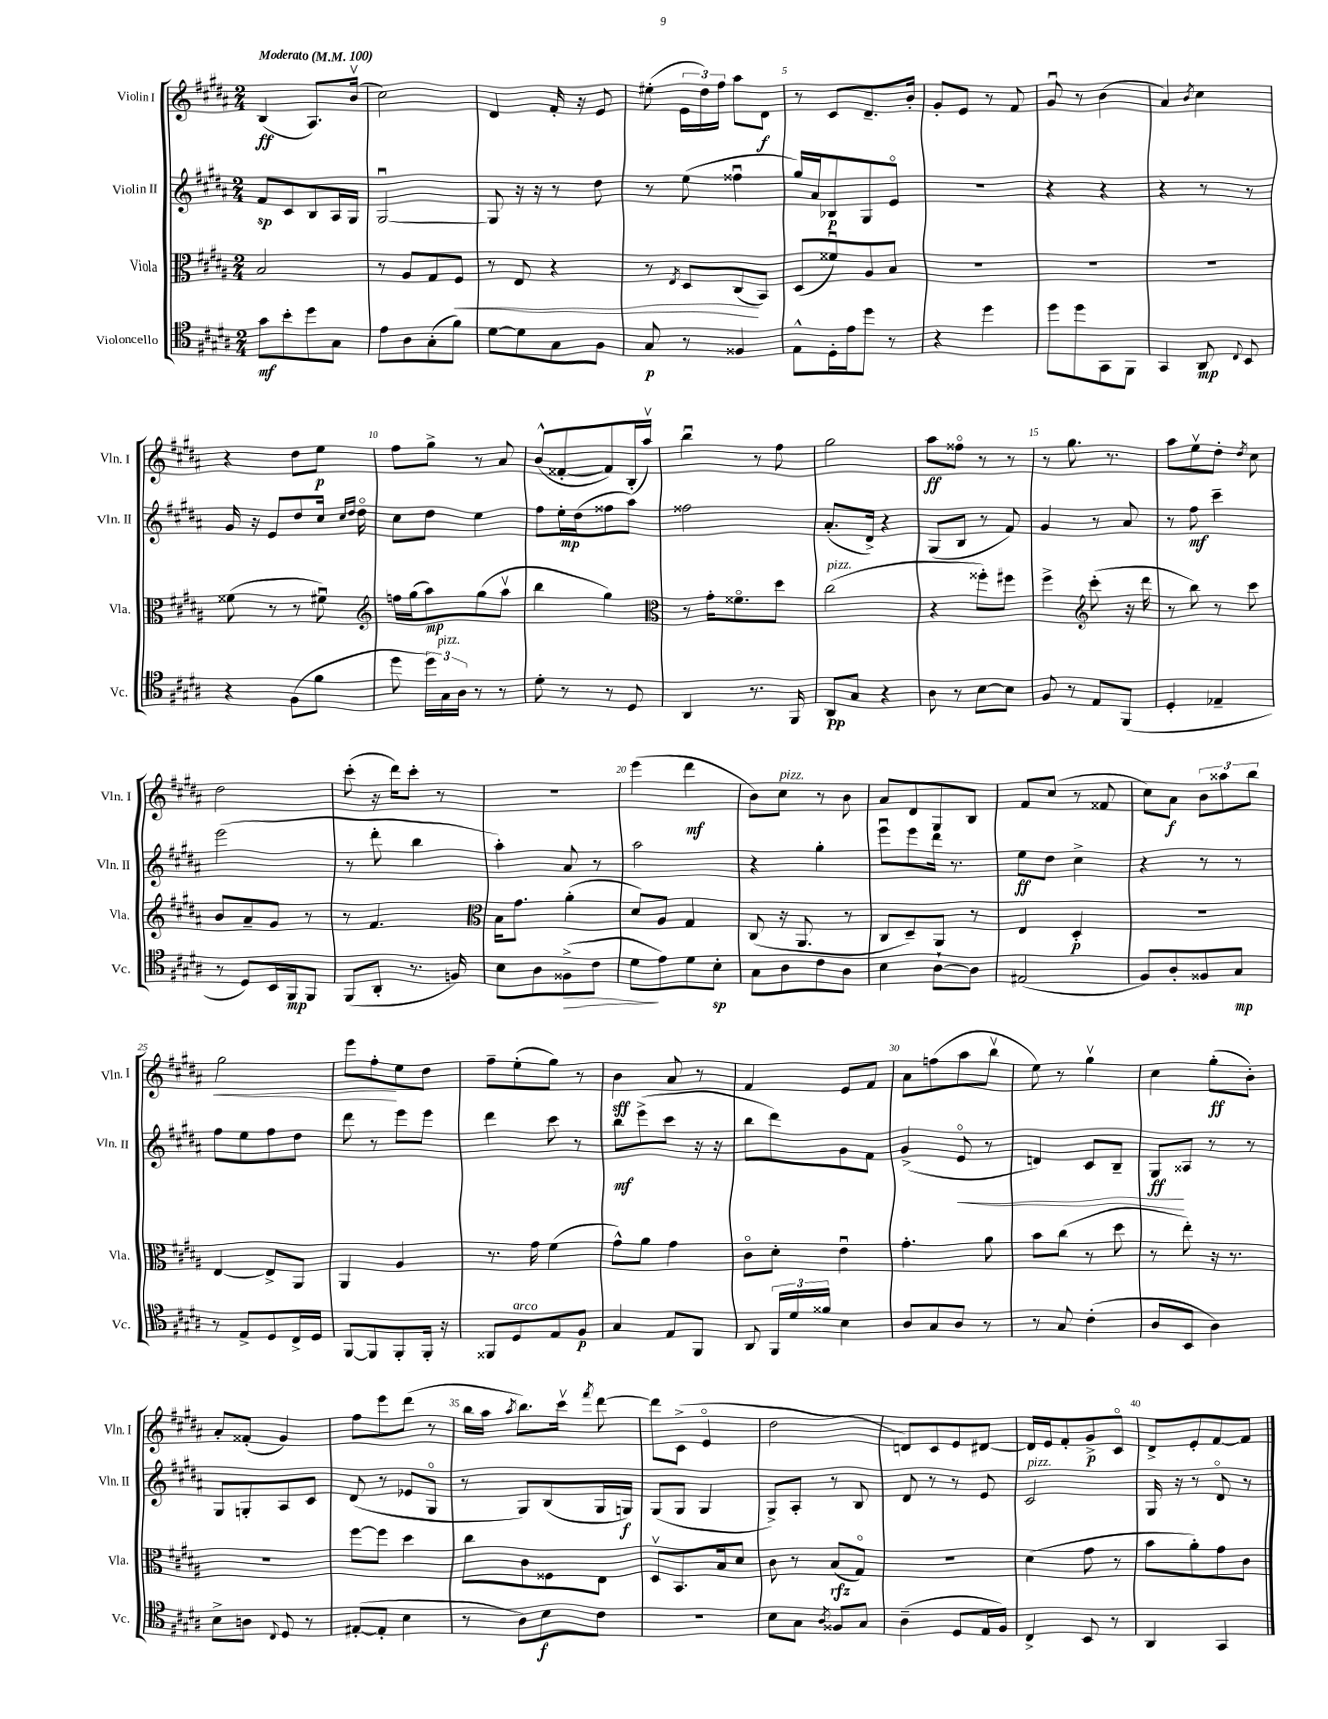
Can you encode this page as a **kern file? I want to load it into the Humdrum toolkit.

**kern	**dynam	**kern	**dynam	**kern	**dynam	**kern	**dynam
*part4	*part4	*part3	*part3	*part2	*part2	*part1	*part1
*staff4	*staff4	*staff3	*staff3	*staff2	*staff2	*staff1	*staff1
*I"Violoncello	*	*I"Viola	*	*I"Violin II	*	*I"Violin I	*
*I'Vc.	*	*I'Vla.	*	*I'Vln. II	*	*I'Vln. I	*
*clefC4	*	*clefC3	*	*clefG2	*	*clefG2	*
*k[f#c#g#d#a#]	*	*k[f#c#g#d#a#]	*	*k[f#c#g#d#a#]	*	*k[f#c#g#d#a#]	*
*M2/4	*	*M2/4	*	*M2/4	*	*M2/4	*
*MM100	*	*MM100	*	*MM100	*	*MM100	*
=1	=1	=1	=1	=1	=1	=1	=1
!	!	!	!	!	!	!LO:TX:a:B:t=Moderato	!
8g#\L	mf	2B/	.	8f#/L	sp	(4B/	ff
8b'\	.	.	.	8c#/	.	.	.
8dd#\	.	.	.	8B/	.	8.A#/L)	.
8G#\J	.	.	.	16A#/L	.	.	.
.	.	.	.	16G#/JJ	.	(16bv/Jk	.
=2	=2	=2	=2	=2	=2	=2	=2
8e\L	.	8r	.	[2G#u/	.	2cc#\)	.
8A#\	.	8A#/L	.	.	.	.	.
(8G#'\	.	8G#/	.	.	.	.	.
!	!	!	!LO:HP:b	!	!	!	!
8f#\J)	.	8F#/J	<	.	.	.	.
=3	=3	=3	=3	=3	=3	=3	=3
[8d#\L	.	8r	.	8G#/]	.	4d#/	.
8d#\]	.	8E/	.	16r	.	.	.
.	.	.	.	16r	.	.	.
8G#\	.	4r	.	8r	.	16f#'/	.
.	.	.	.	.	.	16r	.
8F#\J	.	.	.	8dd#\	.	8e/	.
=4	=4	=4	=4	=4	=4	=4	=4
8G#/	p	8r	.	8r	.	(8ee#X'\	.
.	.	8qE/	.	.	.	.	.
8r	.	8D#/L	.	(8ee\	.	24e\LL	.
.	.	.	.	.	.	24dd#\)	.
.	.	.	.	.	.	24ff#\JJ	.
4F##X/	.	(8C#/	.	4ff##Xu\	.	8aa#\L	.
.	.	8BB/J)	[	.	.	8d#\J	f
=5	=5	=5	=5	=5	=5	=5	=5
8E^^\L	.	(8D#/L	.	16gg#/LL)	.	8r	.
.	.	.	.	16a#/J	.	.	.
16D#'\L	.	8f##Xu/)	.	8B-X/	p	8c#/L	.
16e\J	.	.	.	.	.	.	.
8dd#\J	.	8A#/	.	8G#/	.	8.d#~/	.
8r	.	8B/J	.	8e/J	.	.	.
.	.	.	.	.	.	16b'/Jk	.
=6	=6	=6	=6	=6	=6	=6	=6
4r	.	2r	.	2r	.	8g#'/L	.
.	.	.	.	.	.	8e/J	.
4dd#\	.	.	.	.	.	8r	.
.	.	.	.	.	.	8f#/	.
=7	=7	=7	=7	=7	=7	=7	=7
8dd#\L	.	2r	.	4r	.	8g#u/	.
8dd#\	.	.	.	.	.	8r	.
8GG#\	.	.	.	4r	.	(4b\	.
8FF#\J	.	.	.	.	.	.	.
=8	=8	=8	=8	=8	=8	=8	=8
4GG#/	.	2r	.	4r	.	4a#/)	.
.	.	.	.	.	.	8qb/	.
8AA#/	mp	.	.	8r	.	4cc#\	.
8qqC#/	.	.	.	.	.	.	.
8BB/	.	.	.	8r	.	.	.
!!LO:LB:g=z
=9	=9	=9	=9	=9	=9	=9	=9
4r	.	(8f##X\	.	16g#/	.	4r	.
.	.	.	.	16r	.	.	.
.	.	8r	.	8e/L	.	.	.
(8F#\L	.	8r	.	8dd#/	.	8dd#\L	.
8f#\J	.	8f#Xu\)	.	16cc#/Jk	.	8ee\J	p
.	.	.	.	16qqcc#/LL	.	.	.
.	.	.	.	16qqdd#/JJ	.	.	.
.	.	.	.	16dd#\	.	.	.
=10	=10	=10	=10	=10	=10	=10	=10
*	*	*clefG2	*	*	*	*	*
8dd#\	.	16ffn\LL	.	8cc#\L	.	8ff#\L	.
.	.	(16gg#\J	.	.	.	.	.
24dd#\LL)	.	8aa#\)	mp	8dd#\J	.	8gg#^\J	.
!LO:TX:a:i:t=pizz.	!	!	!	!	!	!	!
24G#\	.	.	.	.	.	.	.
24A#\JJ	.	.	.	.	.	.	.
8r	.	(8gg#\	.	4ee\	.	8r	.
8r	.	8aa#v\J	.	.	.	8a#/	.
=11	=11	=11	=11	=11	=11	=11	=11
8d#'\	.	4bb\	.	8ff#\L	.	(8b^^/L	.
8r	.	.	.	16ee'\L	mp	[8f##X'/	.
.	.	.	.	(16dd#\J	.	.	.
8r	.	4gg#\)	.	8ff##X\	.	8f##/])	.
8D#/	.	.	.	8aa#\J)	.	(16B'/L	.
.	.	.	.	.	.	16aa#v/JJ)	.
=12	=12	=12	=12	=12	=12	=12	=12
*	*	*clefC3	*	*	*	*	*
4AA#/	.	8r	.	2ff##X\	.	4bbu\	.
.	.	16g#'\KL	.	.	.	.	.
.	.	8.f##X\	.	.	.	.	.
8.r	.	.	.	.	.	8r	.
.	.	8dd#\J	.	.	.	8ff#\	.
16FF#/	.	.	.	.	.	.	.
=13	=13	=13	=13	=13	=13	=13	=13
!	!	!LO:TX:a:i:t=pizz.	!	!	!	!	!
8AA#/L	pp	(2cc#\	.	(8.a#'/L	.	2gg#\	.
8G#/J	.	.	.	.	.	.	.
.	.	.	.	16d#^/Jk)	.	.	.
4r	.	.	.	4r	.	.	.
=14	=14	=14	=14	=14	=14	=14	=14
8A#\	.	4r	.	(8G#/L	.	8aa#\L	ff
8r	.	.	.	8B/J	.	8ff##X\J	.
[8B\L	.	8ff##X'\L)	.	8r	.	8r	.
8B\J]	.	8ff#X\J	.	8f#/)	.	8r	.
=15	=15	=15	=15	=15	=15	=15	=15
8F#/	.	4ff#^\	.	4g#/	.	8r	.
8r	.	.	.	.	.	8.gg#\	.
*	*	*clefG2	*	*	*	*	*
8E/L	.	(8ccc#'\	.	8r	.	.	.
.	.	.	.	.	.	8.r	.
(8FF#/J	.	16r	.	8a#/	.	.	.
.	.	16ddd#\	.	.	.	.	.
=16	=16	=16	=16	=16	=16	=16	=16
4D#'/	.	8r	.	8r	.	8aa#\L	.
.	.	8bb\)	.	8ff#\	mf	8eev\	.
4E-X~/	.	8r	.	4ccc#~\	.	8dd#'\J	.
.	.	.	.	.	.	8qdd#/	.
.	.	8ccc#\	.	.	.	8cc#\	.
!!LO:LB:g=z
=17	=17	=17	=17	=17	=17	=17	=17
8r	.	8b/L	.	(2eee\	.	2dd#\	.
8D#/L)	.	8a#~/	.	.	.	.	.
16BB/L	.	8g#/J	.	.	.	.	.
16FF#/J	mp	.	.	.	.	.	.
8FF#/J	.	8r	.	.	.	.	.
=18	=18	=18	=18	=18	=18	=18	=18
(8FF#/L	.	8r	.	8r	.	(8ccc#'\	.
8AA#'/J	.	4.f#/	.	8ddd#'\	.	16r	.
.	.	.	.	.	.	16ddd#\KL)	.
8.r	.	.	.	4bb\	.	8ccc#'\J	.
.	.	.	.	.	.	8r	.
16Fn/)	.	.	.	.	.	.	.
=19	=19	=19	=19	=19	=19	=19	=19
*	*	*clefC3	*	*	*	*	*
8B\L	.	16B\KL	.	4aa#'\)	.	2r	.
.	.	8.g#\J	.	.	.	.	.
8A#\	.	.	.	.	.	.	.
!	!LO:HP:b	!	!	!	!	!	!
(8F##X^\	>	(4a#'\	.	8a#/	.	.	.
8c#\J	.	.	.	8r	.	.	.
=20	=20	=20	=20	=20	=20	=20	=20
8d#\L	.	8d#/L)	.	2aa#\	.	(4eee\	.
8e\)	]	8A#/J	.	.	.	.	.
8d#\	.	4G#/	.	.	.	4ddd#\	mf
8B'\J	sp	.	.	.	.	.	.
=21	=21	=21	=21	=21	=21	=21	=21
8G#\L	.	(8C#/	.	4r	.	8b\L)	.
!	!	!	!	!	!	!LO:TX:a:i:t=pizz.	!
8A#\	.	16r	.	.	.	8cc#\J	.
.	.	8.AA#/	.	.	.	.	.
8c#\	.	.	.	4gg#'\	.	8r	.
8A#\J	.	8r	.	.	.	8b\	.
=22	=22	=22	=22	=22	=22	=22	=22
4B\	.	8C#/L	.	8eeeu\L	.	8a#/L	.
.	.	8D#~/)	.	8eee\	.	8d#/	.
[8A#`\L	.	8AA#/J	.	16ddd#\Jk	.	8G#/	.
.	.	.	.	8.r	.	.	.
8A#\J]	.	8r	.	.	.	8B/J	.
=23	=23	=23	=23	=23	=23	=23	=23
(2E#X/	.	4E/	.	8ee\L	ff	8f#/L	.
.	.	.	.	8dd#\J	.	(8cc#/J	.
.	.	4D#'/	p	4cc#^\	.	8r	.
.	.	.	.	.	.	8f##X/	.
=24	=24	=24	=24	=24	=24	=24	=24
8F#/L)	.	2r	.	4r	.	8cc#\L)	.
8A#'/	.	.	.	.	.	8a#\J	f
8F##X/	.	.	.	8r	.	12b\L	.
.	.	.	.	.	.	12aa##X\	.
8G#/J	mp	.	.	8r	.	.	.
.	.	.	.	.	.	12bb\J	.
!!LO:LB:g=z
=25	=25	=25	=25	=25	=25	=25	=25
!	!	!	!	!	!	!	!LO:HP:b
8r	.	[4E/	.	8ff#\L	.	2gg#\	<
8E^/L	.	.	.	8ee\	.	.	.
8D#/	.	8E^/L]	.	8ff#\	.	.	.
16C#^/L	.	8AA#/J	.	8dd#\J	.	.	.
16D#/JJ	.	.	.	.	.	.	.
=26	=26	=26	=26	=26	=26	=26	=26
[8FF#/L	.	4AA#/	.	8ddd#\	.	8eee\L	.
8FF#/]	.	.	.	8r	.	8ff#'\	.
8FF#'/	.	4A#/	.	8eee\L	.	8ee\	[
16FF#'/Jk	.	.	.	8eee\J	.	8dd#\J	.
16r	.	.	.	.	.	.	.
=27	=27	=27	=27	=27	=27	=27	=27
8FF##X/L	.	8.r	.	4ddd#\	.	8ff#~\L	.
!LO:TX:a:i:t=arco	!	!	!	!	!	!	!
8D#/	.	.	.	.	.	(8ee'\	.
.	.	16g#\	.	.	.	.	.
8E/	.	(4f#\	.	8ccc#\	.	8gg#\J)	.
8F#/J	p	.	.	8r	.	8r	.
=28	=28	=28	=28	=28	=28	=28	=28
4G#/	.	8g#^^\L)	.	8bb\L	mf	4b\	sff
.	.	8a#\J	.	(8eee^\	.	.	.
8E/L	.	4g#\	.	8ccc#\J	.	8a#/	.
8FF#/J	.	.	.	16r	.	8r	.
.	.	.	.	16r	.	.	.
=29	=29	=29	=29	=29	=29	=29	=29
8AA#/	.	8c#\L	.	8bb\L	.	4f#/	.
24FF#/LL	.	8d#'\J	.	8ddd#\)	.	.	.
24d#/	.	.	.	.	.	.	.
24f##X/JJ	.	.	.	.	.	.	.
4B\	.	4eu\	.	8g#\	.	8e/L	.
.	.	.	.	8f#\J	.	8f#/J	.
=30	=30	=30	=30	=30	=30	=30	=30
8A#/L	.	4.g#'\	.	(4g#^/	.	8a#\L	.
8G#/	.	.	.	.	.	(8ffn\	.
!	!	!	!	!	!LO:HP:b	!	!
8A#/J	.	.	.	8e/	<	8aa#\	.
8r	.	8a#\	.	8r	.	8bbv\J	.
=31	=31	=31	=31	=31	=31	=31	=31
8r	.	8b\L	.	4dn/)	.	8ee\)	.
8G#/	.	(8cc#\J	.	.	.	8r	.
(4c#'\	.	8r	.	8c#/L	.	4gg#v\	.
.	.	8dd#\	.	8B~/J	.	.	.
=32	=32	=32	=32	=32	=32	=32	=32
8A#/L	.	8r	.	8G#/L	ff	4cc#\	.
8BB/J	.	8ee'\)	.	8A##X/J	[	.	.
4A#\)	.	16r	.	8r	.	(8gg#'\L	ff
.	.	8.r	.	.	.	.	.
.	.	.	.	8r	.	8b'\J)	.
!!LO:LB:g=z
=33	=33	=33	=33	=33	=33	=33	=33
8B^\L	.	2r	.	8G#/L	.	8a#'/L	.
8An\J	.	.	.	8Gn'/	.	(8f##X'/J	.
8qqC#/	.	.	.	.	.	.	.
8D#/	.	.	.	8A#/	.	4g#/)	.
8r	.	.	.	8c#/J	.	.	.
=34	=34	=34	=34	=34	=34	=34	=34
([8E#X'/L	.	[8ff#\L	.	(8d#/	.	8ff#\L	.
8E#'/J]	.	8ff#\J]	.	8r	.	8eee\	.
4B\	.	4dd#\	.	8e-X/L	.	(8ddd#\J	.
.	.	.	.	8G#/J	.	8r	.
=35	=35	=35	=35	=35	=35	=35	=35
8r	.	8cc#\L	.	8r	.	16bb\LL	.
.	.	.	.	.	.	16aa#\JJ	.
.	.	.	.	.	.	8qaa#/	.
8A#\L)	.	8c#\	.	8G#/L)	.	8.bb\L)	.
8B\	f	8F##X\	.	(8B/	.	.	.
.	.	.	.	.	.	16ccc#v\Jk	.
.	.	.	.	.	.	8qfff#/	.
8c#\J	.	8E\J	.	16G#/L	.	[8ddd#\	.
.	.	.	.	16Gn/JJ)	f	.	.
=36	=36	=36	=36	=36	=36	=36	=36
2r	.	8D#v/L	.	(8G#/L	.	8ddd#\L]	.
.	.	8.BB/	.	8G#/J	.	(8c#^\J	.
.	.	.	.	4G#/	.	4e/	.
.	.	16B/k	.	.	.	.	.
.	.	8d#/J	.	.	.	.	.
=37	=37	=37	=37	=37	=37	=37	=37
8B\L	.	8c#\	.	8G#^/L)	.	2dd#\	.
8G#\J	.	8r	.	8A#'/J	.	.	.
8qA#/	.	.	.	.	.	.	.
8F##X/L	.	(8B/L	rfz	8r	.	.	.
8G#/J	.	8G#/J)	.	8B/	.	.	.
=38	=38	=38	=38	=38	=38	=38	=38
(4A#~\	.	2r	.	8d#/	.	8dn/L)	.
.	.	.	.	8r	.	8c#/	.
8D#/L	.	.	.	8r	.	8e/	.
16E/L	.	.	.	8e/	.	[8d#X/J	.
16F#/JJ)	.	.	.	.	.	.	.
=39	=39	=39	=39	=39	=39	=39	=39
!	!	!	!	!LO:TX:a:i:t=pizz.	!	!	!
4C#^/	.	(4d#\	.	2c#/	.	16d#/LL]	.
.	.	.	.	.	.	16e/J	.
.	.	.	.	.	.	8f#'/	.
8BB/	.	8g#\	.	.	.	8g#^/	p
8r	.	8r	.	.	.	8c#/J	.
=40	=40	=40	=40	=40	=40	=40	=40
4AA#/	.	8b\L	.	16G#/	.	8d#^/L	.
.	.	.	.	16r	.	.	.
.	.	8a#'\)	.	8r	.	8e'/	.
4GG#/	.	8g#\	.	8d#/	.	[8f#/	.
.	.	8c#\J	.	8r	.	8f#/J]	.
==	==	==	==	==	==	==	==
*-	*-	*-	*-	*-	*-	*-	*-
